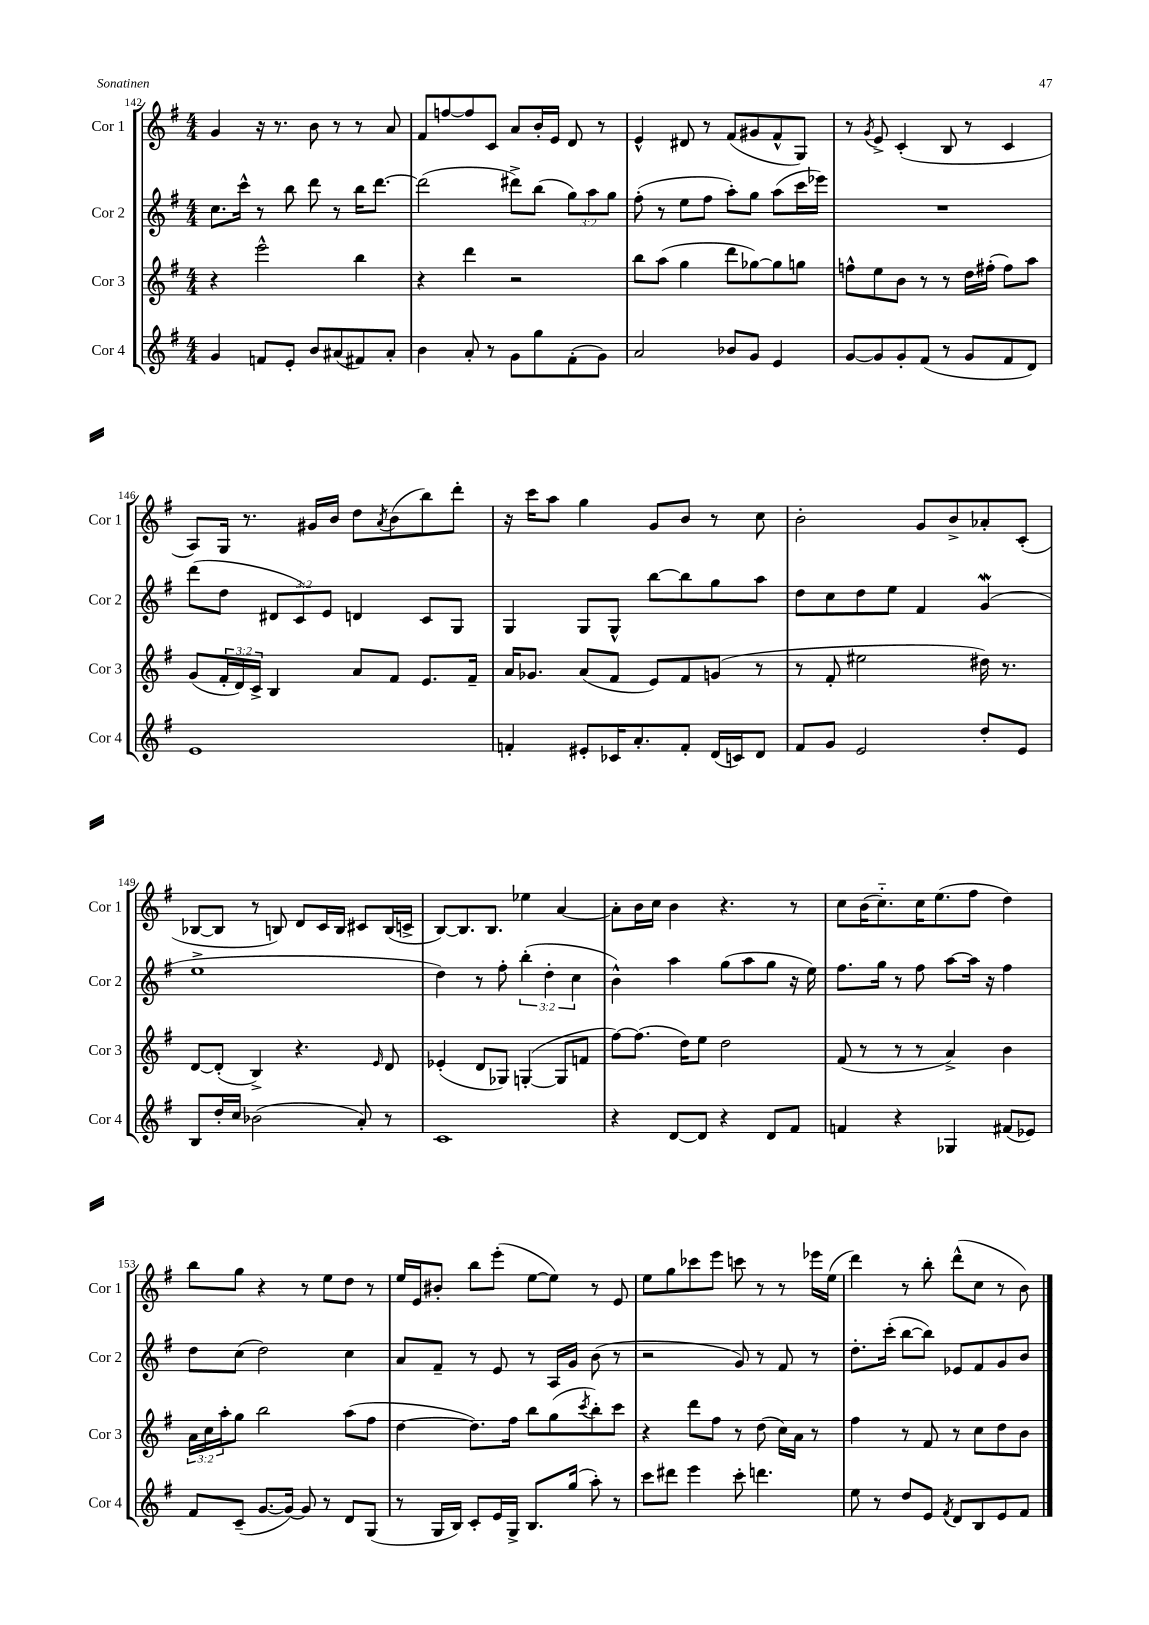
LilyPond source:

<<
\new StaffGroup <<
\new Staff = "s0" \with { instrumentName = "Cor 1" shortInstrumentName = "Cor 1" } {
    \clef treble \key g \major \numericTimeSignature \time 4/4
    g'4 r16 r8. b'8 r8 r8 a'8 |
    fis'8 f''8~ f''8 c'8 a'8 b'16-. e'16 d'8 r8 |
    e'4-^ dis'8 r8 fis'8( gis'8 fis'8-^ g8) |
    r8 \acciaccatura { g'8 } e'8-> c'4-.( b8 r8 c'4 |
    a8) g16 r8. gis'16 b'16 d''8 \acciaccatura { a'8 } b'8( b''8) d'''8-. |
    r16 c'''16 a''8 g''4 g'8 b'8 r8 c''8 |
    b'2-. g'8 b'8-> aes'8-. c'8-.( |
    bes8~ bes8 r8 b8) d'8 c'16 b16 cis'8 b16( c'16-> |
    b8~) b8. b8. ees''4 a'4~ |
    a'8-. b'16 c''16 b'4 r4. r8 |
    c''8 b'16( c''8.-_) c''16 e''8.( fis''8 d''4) |
    b''8 g''8 r4 r8 e''8 d''8 r8 |
    e''16 e'16 bis'8-. b''8 e'''8-.( e''8~ e''8) r8 e'8 |
    e''8 g''8 ces'''8 e'''8 c'''8 r8 r8 ees'''16 e''16( |
    d'''4) r8 b''8-. d'''8-^( c''8 r8 b'8) \bar "|." |
}
\new Staff = "s1" \with { instrumentName = "Cor 2" shortInstrumentName = "Cor 2" } {
    \clef treble \key g \major \numericTimeSignature \time 4/4 \override Staff.TupletNumber.text = #tuplet-number::calc-fraction-text
    c''8. c'''16-^ r8 b''8 d'''8 r8 b''16 d'''8.~ |
    d'''2( dis'''8->) b''8( \tuplet 3/2 { g''8) a''8 g''8 } |
    fis''8-.( r8 e''8 fis''8 a''8-.) g''8 a''8( c'''16 ees'''16) |
    R1 |
    d'''8( d''8 \tuplet 3/2 { dis'8 c'8) e'8 } d'4 c'8 g8 |
    g4 g8 g8-^ b''8~ b''8 g''8 a''8 |
    d''8 c''8 d''8 e''8 fis'4 g'4\mordent( |
    e''1-> |
    d''4) r8 fis''8-. \tuplet 3/2 { b''4-.( d''4-. c''4 } |
    b'4-^) a''4 g''8( a''8 g''8 r16 e''16) |
    fis''8. g''16 r8 fis''8 a''8~ a''16 r16 fis''4 |
    d''8 c''8( d''2) c''4 |
    a'8 fis'8-- r8 e'8 r8 a16 g'16 b'8( r8 |
    r2 g'8) r8 fis'8 r8 |
    d''8.-. c'''16-.( b''8~ b''8) ees'8 fis'8 g'8 b'8 \bar "|." |
}
\new Staff = "s2" \with { instrumentName = "Cor 3" shortInstrumentName = "Cor 3" } {
    \clef treble \key g \major \numericTimeSignature \time 4/4 \override Staff.TupletNumber.text = #tuplet-number::calc-fraction-text
    r4 e'''2-^ b''4 |
    r4 d'''4 r2 |
    b''8 a''8( g''4 d'''8 ges''8~) ges''8 g''8 |
    f''8-^ e''8 b'8 r8 r8 d''16 fis''16-.( fis''8) a''8 |
    g'8( \tuplet 3/2 { fis'16-. d'16) c'16-> } b4 a'8 fis'8 e'8. fis'16-- |
    a'16 ges'8. a'8( fis'8 e'8) fis'8 g'8( r8 |
    r8 fis'8-. eis''2 dis''16) r8. |
    d'8~ d'8-.( b4->) r4. \grace { e'16 } d'8 |
    ees'4-.( d'8 ges8) g4~-.( g8 f'8 |
    fis''8~) fis''8.( d''16) e''8 d''2 |
    fis'8( r8 r8 r8 a'4->) b'4 |
    \tuplet 3/2 { a'16 c''16 a''16-. } g''8 b''2 a''8( fis''8 |
    d''4~ d''8.) fis''16 b''8 g''8( \acciaccatura { c'''8 } b''8-.) c'''8 |
    r4 d'''8 fis''8 r8 d''8( c''16) a'16 r8 |
    fis''4 r8 fis'8 r8 c''8 d''8 b'8 \bar "|." |
}
\new Staff = "s3" \with { instrumentName = "Cor 4" shortInstrumentName = "Cor 4" } {
    \clef treble \key g \major \numericTimeSignature \time 4/4
    g'4 f'8 e'8-. b'8 ais'8( fis'8) ais'8-. |
    b'4 a'8-. r8 g'8 g''8 fis'8-.( g'8) |
    a'2 bes'8 g'8 e'4 |
    g'8~ g'8 g'8-. fis'8( r8 g'8 fis'8 d'8) |
    e'1 |
    f'4-. eis'8-. ces'16 a'8.-. f'8-. d'16( c'16) d'8 |
    fis'8 g'8 e'2 d''8-. e'8 |
    b8 d''16-. c''16 bes'2( a'8-.) r8 |
    c'1 |
    r4 d'8~ d'8 r4 d'8 fis'8 |
    f'4 r4 ges4 fis'8( ees'8) |
    fis'8 c'8--( g'8.~ g'16~) g'8 r8 d'8 g8( |
    r8 g16 b16) c'8-. e'16 g16-> b8. g''16( a''8-.) r8 |
    c'''8 dis'''8 e'''4 c'''8-. d'''4. |
    e''8 r8 d''8 e'8 \acciaccatura { fis'8 } d'8 b8 e'8 fis'8 \bar "|." |
}
>>
>>
\layout { \context { \Score currentBarNumber = #142 } }
